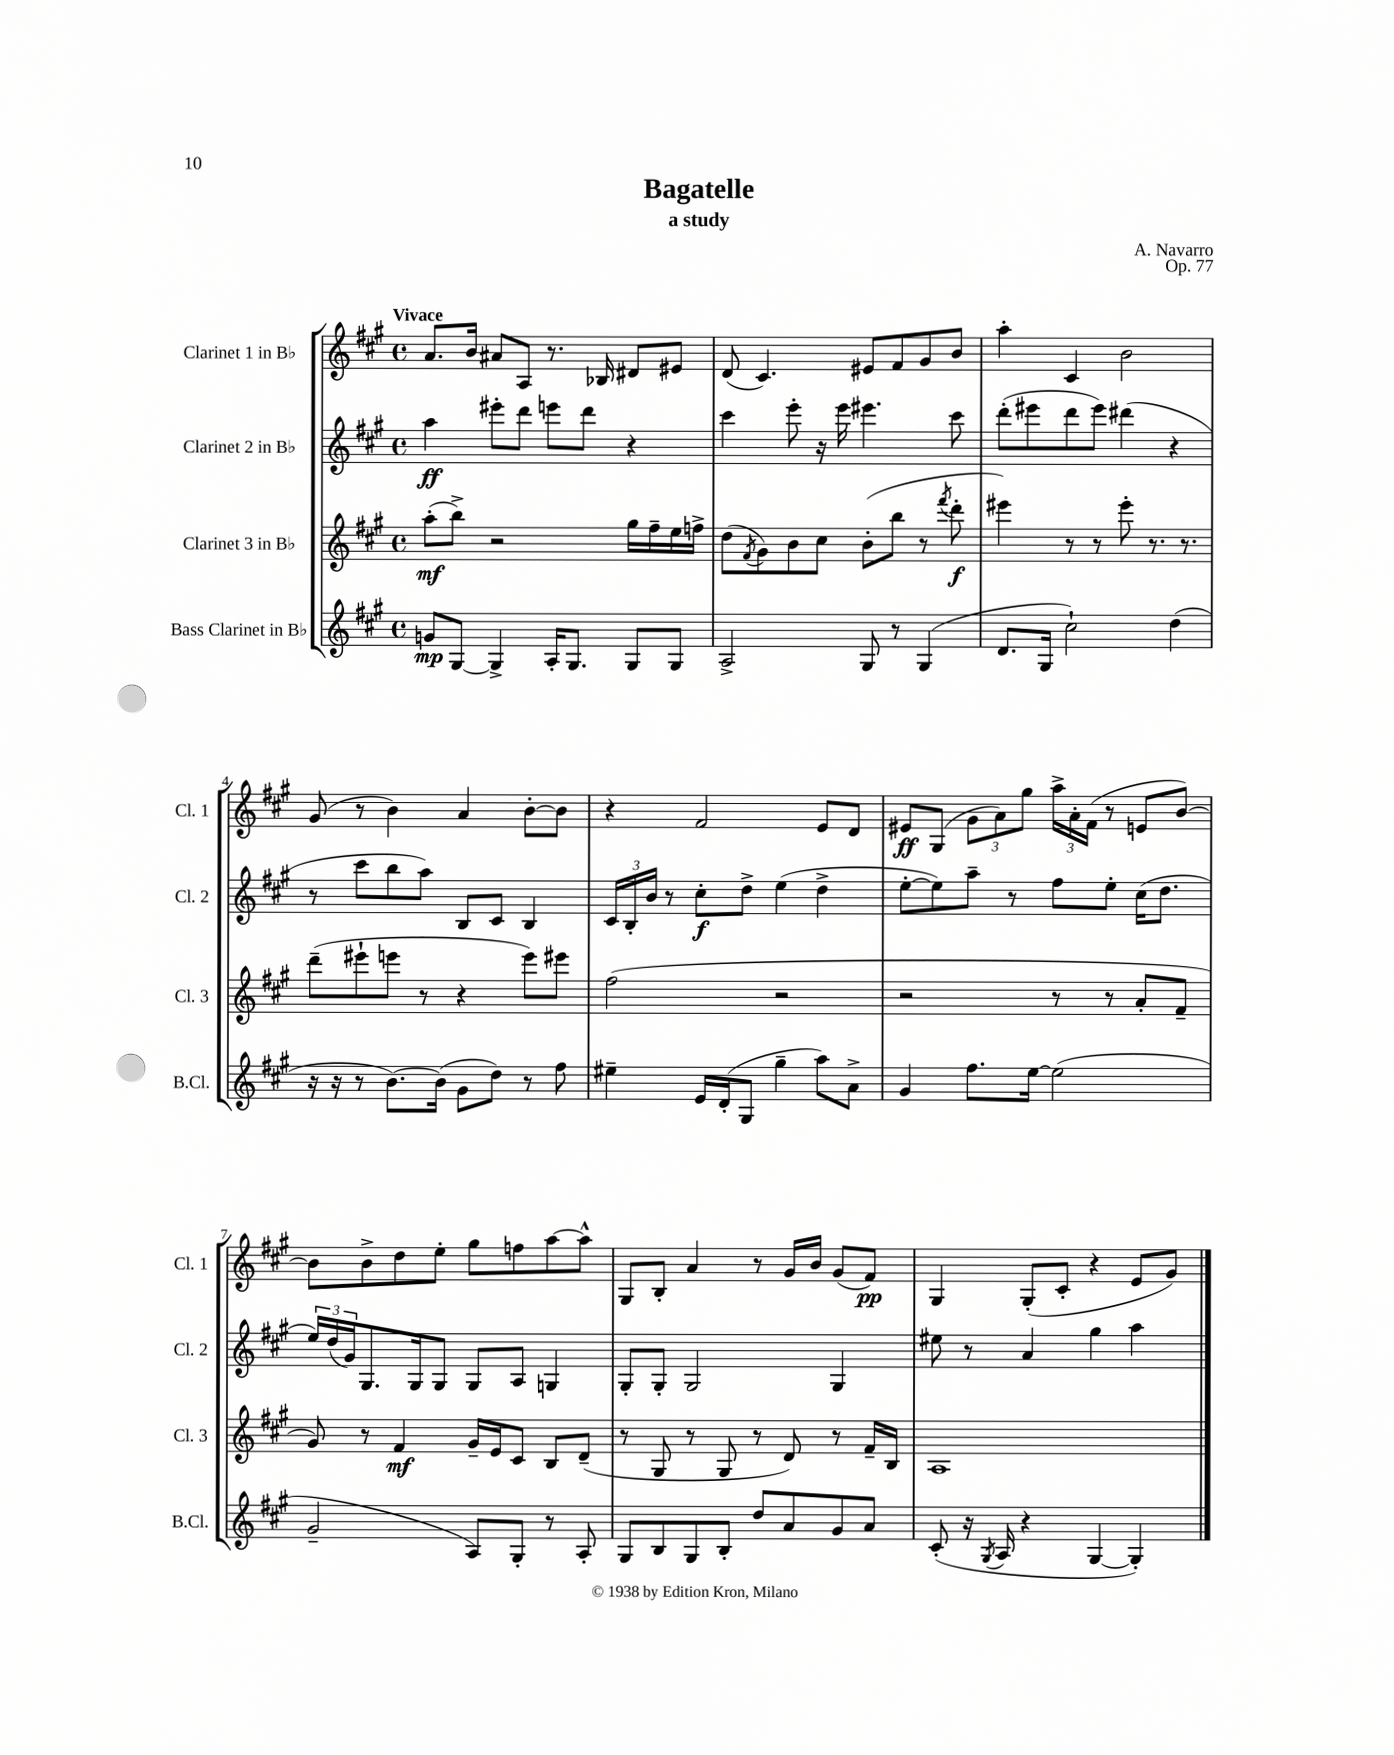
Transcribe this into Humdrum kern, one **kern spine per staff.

**kern	**kern	**kern	**kern
*staff4	*staff3	*staff2	*staff1
*clefG2	*clefG2	*clefG2	*clefG2
*k[f#c#g#]	*k[f#c#g#]	*k[f#c#g#]	*k[f#c#g#]
*M4/4	*M4/4	*M4/4	*M4/4
*met(c)	*met(c)	*met(c)	*met(c)
8g/L	(8aa'\L	4aa\	8.a/L
[8G#/J	8bb^\J)	.	.
.	.	.	16b/Jk
4G#^/]	2r	8eee#'\L	8a#/L
.	.	8ddd\J	8A/J
16A'/LK	.	8eee\L	8.r
8.G#/J	.	.	.
.	.	8ddd\J	.
.	.	.	16B-/
8G#/L	16gg#\LL	4r	8d#/L
.	16ff#~\	.	.
8G#/J	16ee\	.	8e#/J
.	16ff^\JJ	.	.
=	=	=	=
2A^/	(8dd\L	4ccc#\	(8d/
.	8qf#/	.	.
.	8g#\)	.	4.c#/)
.	8b\	8eee'\	.
.	8cc#\J	16r	.
.	.	16eee\	.
8G#/	(8b'\L	4.eee#\	8e#/L
8r	8bb\J	.	8f#/
(4G#/	8r	.	8g#/
.	8qfff#/	.	.
.	8ddd'\	8ccc#\	8b/J
=	=	=	=
8.d/L	4eee#\)	(8ddd'\L	4aa'\
.	.	8eee#\	.
16G#/Jk	.	.	.
2cc#`\)	8r	8ddd\	4c#/
.	8r	8eee#\J)	.
.	8eee#'\	(4ddd#\	2b\
.	8.r	.	.
(4dd\	.	4r	.
.	8.r	.	.
=	=	=	=
16r	(8ddd~\L	8r	(8g#/
16r	.	.	.
8r	8eee#`\	8ccc#\L	8r
[8.b\L)	8eee\J	8bb\	4b\)
.	8r	8aa\J)	.
(16b\]Jk	.	.	.
8g#\L	4r	8B/L	4a/
8dd\J)	.	8c#/J	.
8r	8eee\L)	4B/	[8b'\L
8ff#\	8eee#\J	.	8b\]J
=	=	=	=
4ee#~\	(2ff#\	24c#/LL	4r
.	.	24B'/	.
.	.	24b/JJ	.
.	.	8r	.
16e/LL	.	8cc#'\L	2f#/
(16d'/J	.	.	.
8G#/J	.	8dd^\J	.
4gg#~\	2r	(4ee\	.
8aa\L)	.	4dd^\	8e/L
8a^\J	.	.	8d/J
=	=	=	=
4g#/	2r	[8ee'\L	8e#/L
.	.	8ee\])	(8G#/J
8.ff#\L	.	8aa~\J	12g#\L
.	.	.	12a\)
.	.	8r	.
.	.	.	12gg#\J
[16ee\Jk	.	.	.
(2ee\]	8r	8ff#\L	24aa^\LL
.	.	.	24a'\
.	.	.	(24f#\JJ
.	8r	8ee'\J	8r
.	8a'/L	(16cc#\LK	8e/L
.	.	8.dd\J	.
.	8f#~/J	.	[8b/J)
=	=	=	=
2g#~/	8g#/)	24ee/LL)	8b\]L
.	.	(24dd/	.
.	.	24g#/J)	.
.	8r	8.G#/	8b^\
.	4f#/	.	8dd\
.	.	16G#/k	.
.	.	8G#/J	8ee'\J
8A/L)	16g#~/LL	8G#/L	8gg#\L
.	16e/J	.	.
8G#'/J	8c#/J	8A/J	8ff\
8r	8B/L	4G/	[8aa\
8A'/	(8d~/J	.	8aa^^\]J
=	=	=	=
8G#/L	8r	8G#'/L	8G#/L
8B/	8G#/	8G#'/J	8B'/J
8G#/	8r	2G#/	4a/
8B'/J	8G#/	.	.
8dd/L	8r	.	8r
8a/	8d/)	.	16g#/LL
.	.	.	16b/JJ
8g#/	8r	4G#/	(8g#/L
8a/J	16f#~/LL	.	8f#/J)
.	16B/JJ	.	.
=	=	=	=
(8c#'/	1A	8ee#\	4G#/
16r	.	8r	.
8qG#/	.	.	.
16A/	.	.	.
4r	.	4a/	(8G#'/L
.	.	.	8c#'/J
[4G#/	.	4gg#\	4r
4G#'/])	.	4aa\	8e/L
.	.	.	8g#/J)
==	==	==	==
*-	*-	*-	*-
